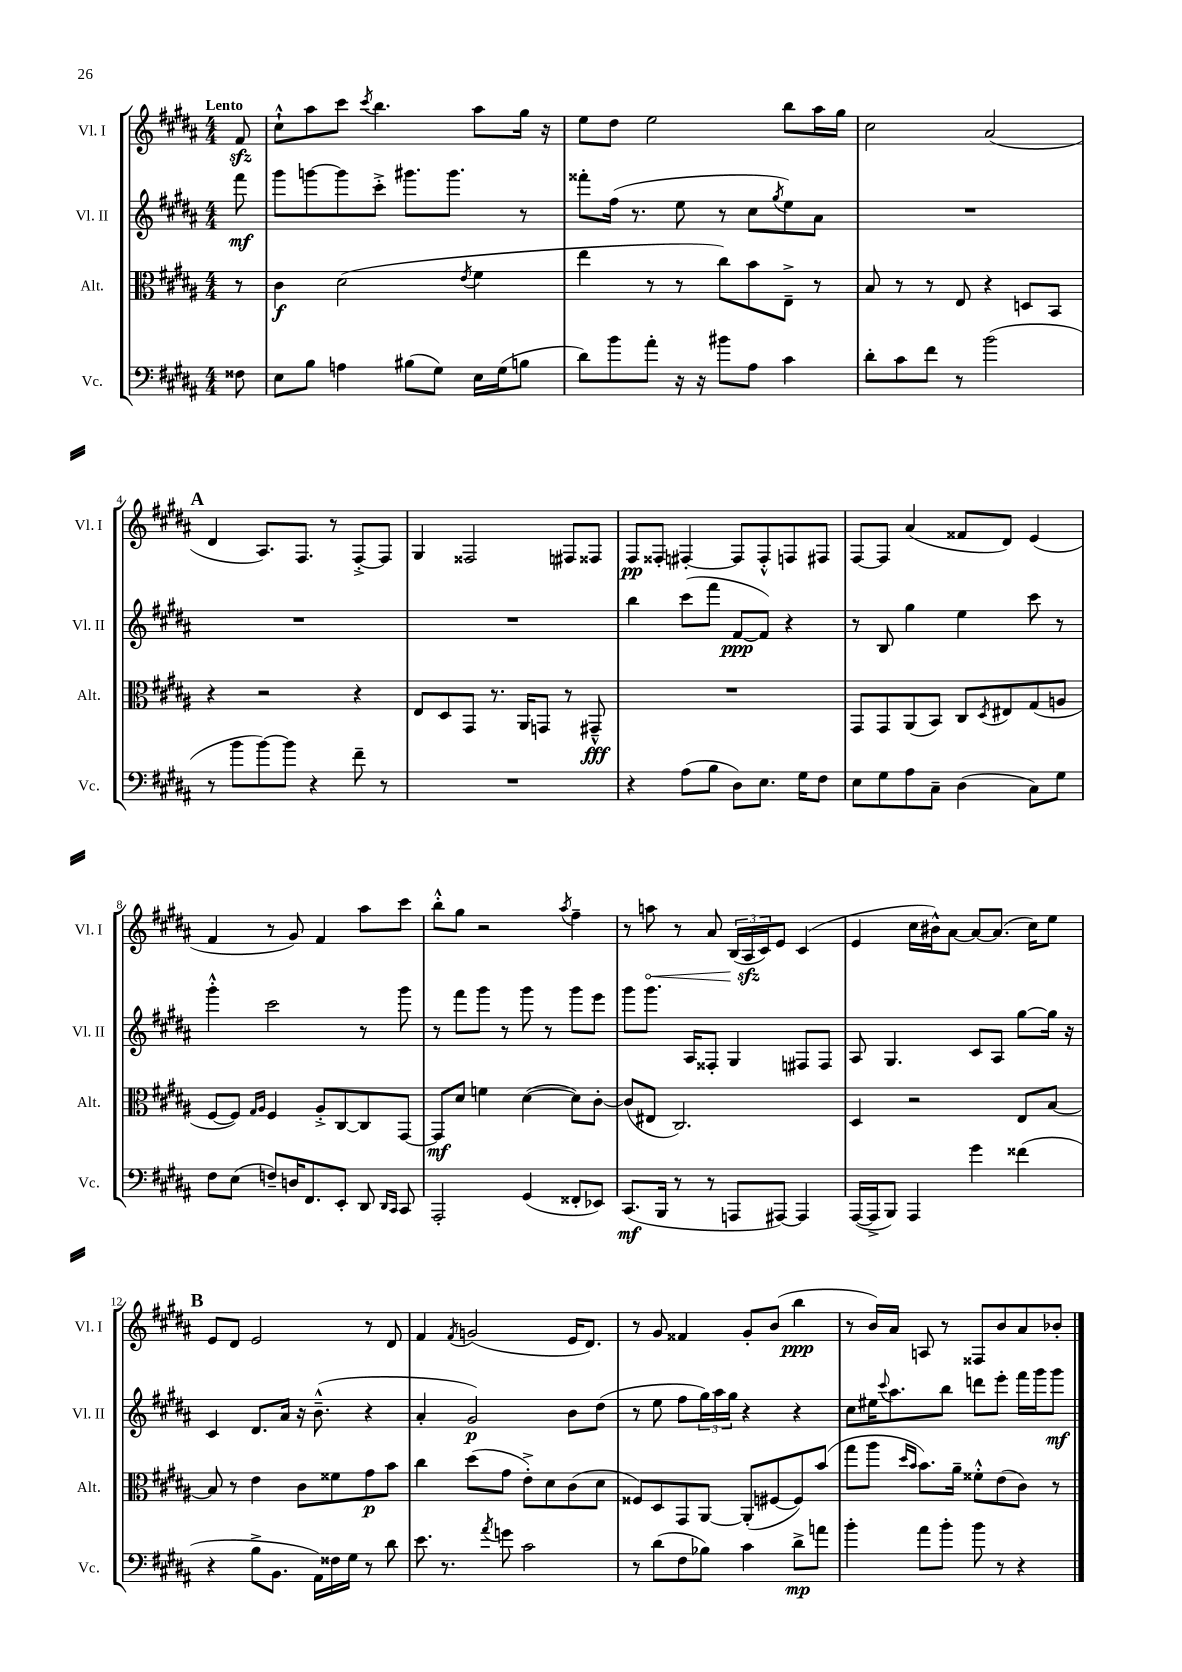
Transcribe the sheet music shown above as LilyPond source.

<<
\new StaffGroup <<
\new Staff = "s0" \with { instrumentName = "Vl. I" shortInstrumentName = "Vl. I" } {
    \clef treble \key b \major \numericTimeSignature \time 4/4 \partial 8 \tempo "Lento"
    fis'8\sfz |
    cis''8-!-^ ais''8 cis'''8 \acciaccatura { cis'''8 } b''4. ais''8 gis''16 r16 |
    e''8 dis''8 e''2 b''8 ais''16 gis''16 |
    cis''2 ais'2( |
    \mark \markup { \bold "A" } dis'4 ais8.) fis8. r8 fis8~-.-> fis8 |
    gis4 fisis2 fis8 fisis8 |
    fis8\pp fisis8-. fis4~-. fis8 fis8-.-^ f8 fis8 |
    fis8~ fis8 ais'4( fisis'8 dis'8) e'4( |
    fis'4 r8 gis'8) fis'4 ais''8 cis'''8 |
    b''8-.-^ gis''8 r2 \acciaccatura { ais''8 } fis''4-- |
    r8 \once \override Hairpin.circled-tip = ##t a''8\< r8 ais'8 \tuplet 3/2 { b16( ais16\sfz\! cis'16) } e'8 cis'4( |
    e'4 cis''16 bis'16-^) ais'8~ ais'8~ ais'8.( cis''16) e''8 |
    \mark \markup { \bold "B" } e'8 dis'8 e'2 r8 dis'8 |
    fis'4 \acciaccatura { fis'8 } g'2( e'16 dis'8.) |
    r8 gis'8 fisis'4 gis'8-. b'8( b''4\ppp |
    r8 b'16) ais'16 a8 r8 fisis8 b'8 ais'8 bes'8-. \bar "|." |
}
\new Staff = "s1" \with { instrumentName = "Vl. II" shortInstrumentName = "Vl. II" } {
    \clef treble \key b \major \numericTimeSignature \time 4/4 \partial 8
    fis'''8\mf |
    gis'''8 g'''8~ g'''8 cis'''8-.-> gis'''8. gis'''8. r8 |
    fisis'''8-. fis''16( r8. e''8 r8 cis''8 \acciaccatura { gis''8 } e''8) ais'8 |
    R1 |
    \mark \markup { \bold "A" } R1 |
    R1 |
    b''4 cis'''8( fis'''8 fis'8~\ppp fis'8) r4 |
    r8 b8 gis''4 e''4 cis'''8 r8 |
    gis'''4-.-^ cis'''2 r8 gis'''8 |
    r8 fis'''8 gis'''8 r8 gis'''8 r8 gis'''8 e'''8 |
    gis'''8 gis'''8. ais16 fisis8-. gis4 fis8 fis8 |
    ais8 gis4. cis'8 ais8 gis''8~ gis''16 r16 |
    \mark \markup { \bold "B" } cis'4 dis'8. ais'16 r16 b'8.---^( r4 |
    ais'4-. gis'2\p) b'8 dis''8( |
    r8 e''8 fis''8 \tuplet 3/2 { gis''16) ais''16 gis''16 } r4 r4 |
    cis''8 eis''16 \appoggiatura { cis'''8 } ais''8. b''8 d'''8 e'''8-. fis'''16 gis'''16 gis'''8\mf \bar "|." |
}
\new Staff = "s2" \with { instrumentName = "Alt." shortInstrumentName = "Alt." } {
    \clef alto \key b \major \numericTimeSignature \time 4/4 \partial 8
    r8 |
    cis'4\f dis'2( \acciaccatura { e'8 } fis'4 |
    e''4 r8 r8 cis''8) b'8 e8---> r8 |
    b8 r8 r8 e8 r4 d8 b,8 |
    \mark \markup { \bold "A" } r4 r2 r4 |
    e8 dis8 gis,8 r8. ais,16 g,8 r8 gis,8---^\fff |
    R1 |
    gis,8 gis,8 ais,8( b,8) cis8 \acciaccatura { dis8 } eis8 gis8( a8 |
    fis8~ fis8) \grace { gis16 ais16 } fis4 ais8-.-> cis8~ cis8 gis,8~ |
    gis,8\mf dis'8 f'4 dis'4~( dis'8) cis'8~-. |
    cis'8( eis8 cis2.) |
    dis4 r2 e8 b8~ |
    \mark \markup { \bold "B" } b8 r8 e'4 cis'8 fisis'8 gis'8\p b'8 |
    cis''4 dis''8( gis'8 e'8-.->) dis'8 cis'8( dis'8 |
    fisis8) dis8 gis,8 ais,8~ ais,8-.( fis8~ fis8) b'8( |
    gis''8 ais''8 \grace { dis''16 b'16 } b'8.) ais'16-- fisis'8-.-^ e'8( cis'8) r8 \bar "|." |
}
\new Staff = "s3" \with { instrumentName = "Vc." shortInstrumentName = "Vc." } {
    \clef bass \key b \major \numericTimeSignature \time 4/4 \partial 8
    fisis8 |
    e8 b8 a4 bis8( gis8) e16 gis16( b8 |
    dis'8) b'8 ais'8-. r16 r16 bis'8 ais8 cis'4 |
    dis'8-. cis'8 fis'8 r8 b'2( |
    \mark \markup { \bold "A" } r8 b'8 b'8~) b'8 r4 fis'8-- r8 |
    R1 |
    r4 ais8( b8 dis8) e8. gis16 fis8 |
    e8 gis8 ais8 cis8-- dis4( cis8) gis8 |
    fis8 e8( f8--) d16 fis,8. e,8-. dis,8 \grace { dis,16 cis,16 } cis,8 |
    ais,,2-. gis,4( fisis,8-. ees,8) |
    cis,8.\mf( b,,16 r8 r8 a,,8 ais,,8~) ais,,4 |
    ais,,16~( ais,,16-> b,,8) ais,,4 gis'4 fisis'4( |
    \mark \markup { \bold "B" } r4 b8-> b,8. ais,16) fisis16 gis16 r8 dis'8 |
    e'8. r8. \acciaccatura { ais'8 } g'8 cis'2 |
    r8 dis'8( fis8 bes8) cis'4 dis'8->\mp a'8 |
    b'4-. ais'8 b'8-. b'8 r8 r4 \bar "|." |
}
>>
>>
